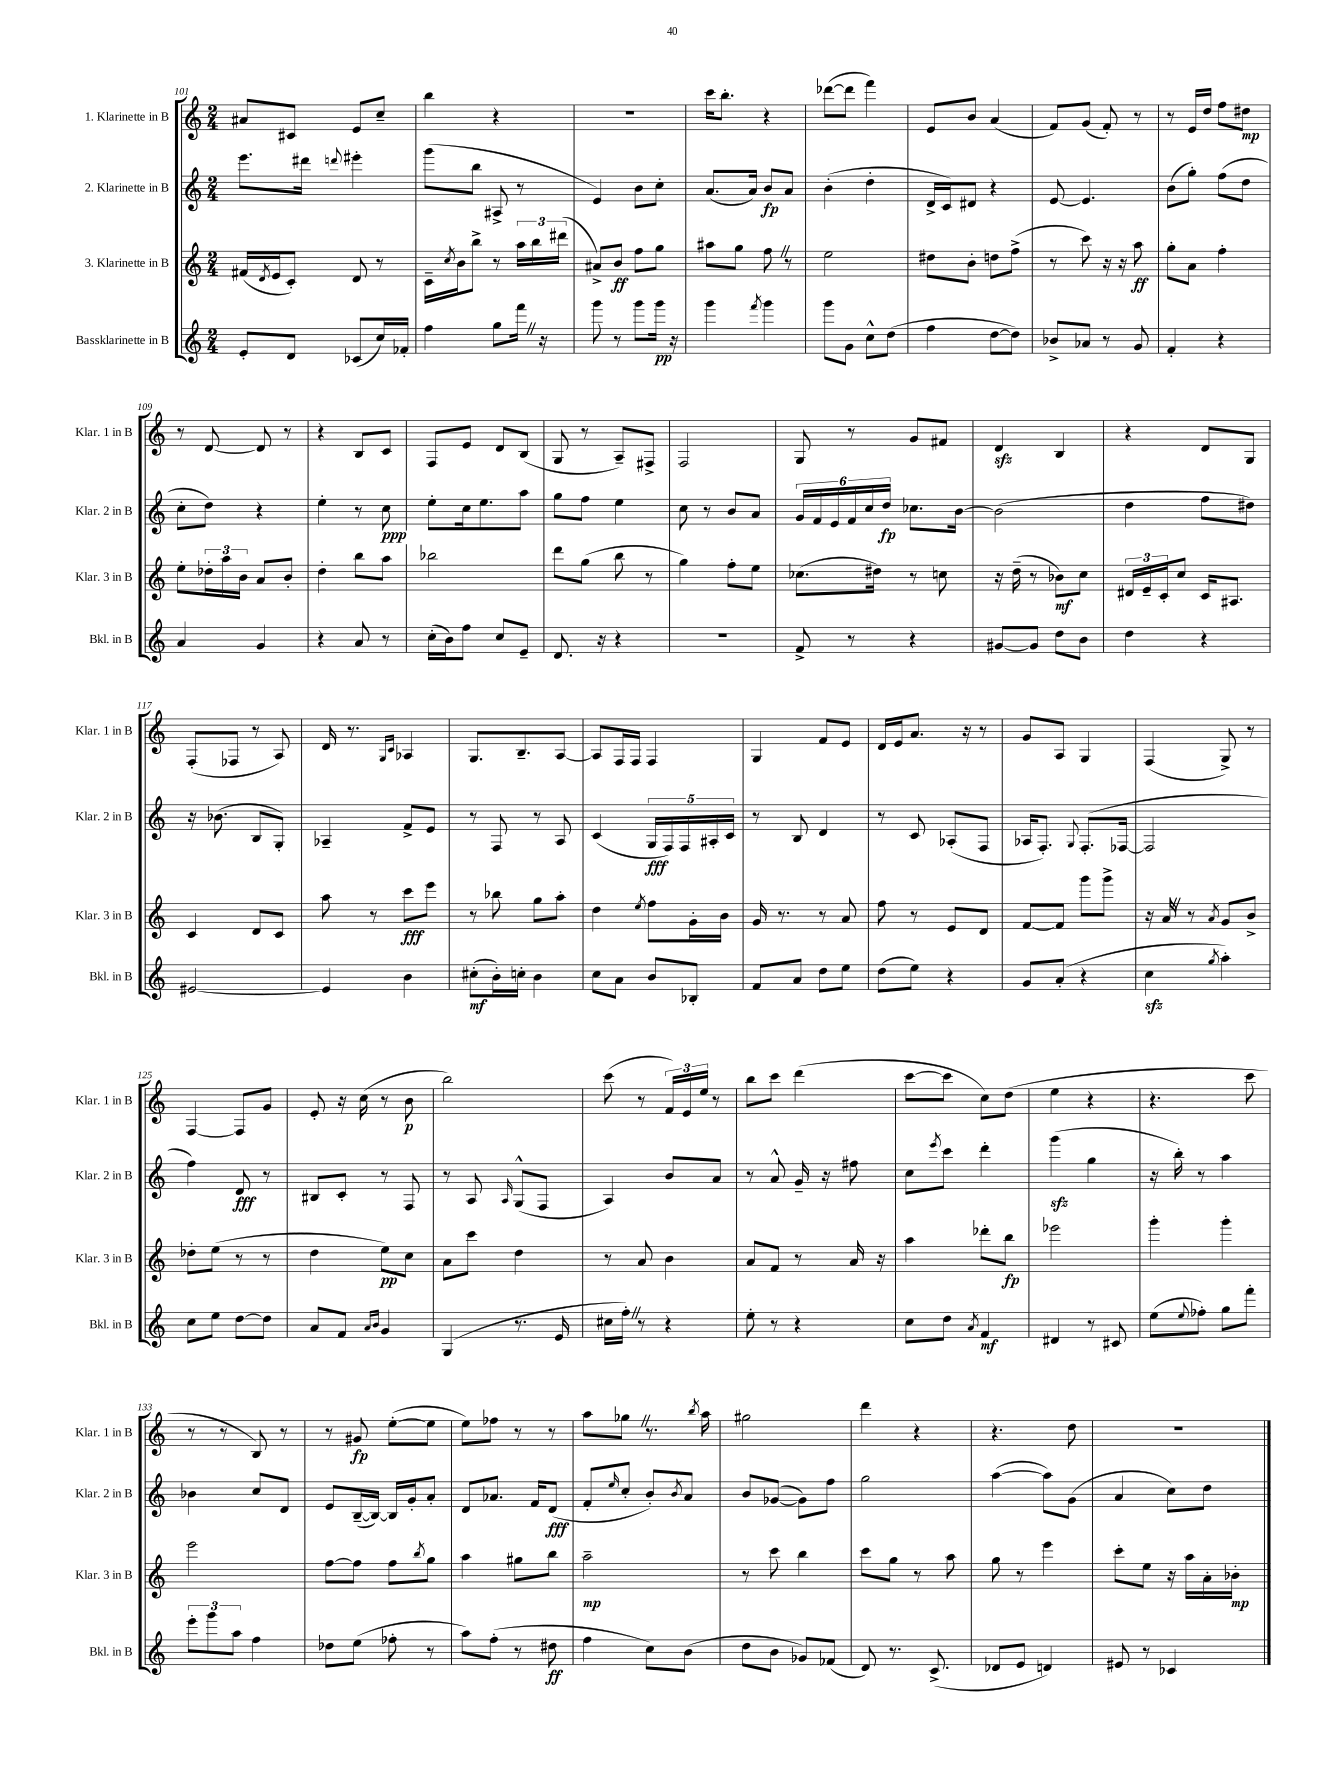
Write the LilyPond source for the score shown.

<<
\new StaffGroup <<
\new Staff = "s0" \with { instrumentName = "1. Klarinette in B" shortInstrumentName = "Klar. 1 in B" } {
    \clef treble \key c \major \numericTimeSignature \time 2/4
    ais'8 cis'8 e'8 c''8-- |
    b''4 r4 |
    R2 |
    c'''16 b''8.-. r4 |
    des'''8~( des'''8 f'''4) |
    e'8 b'8 a'4( |
    f'8) g'8( f'8-.) r8 |
    r8 e'16 d''16 f''8 dis''8\mp |
    r8 d'8~ d'8 r8 |
    r4 b8 c'8 |
    f8 e'8 d'8 b8( |
    g8 r8 a8--) fis8-> |
    f2 |
    g8 r8 g'8 fis'8 |
    d'4\sfz b4 |
    r4 d'8 g8 |
    f8-.( fes8 r8 a8) |
    d'16 r8. \grace { g16 c'16 } aes4 |
    g8. b8.-- a8~ |
    a8 f16 f16 f4 |
    g4 f'8 e'8 |
    d'16 e'16 a'8. r16 r8 |
    g'8 a8 g4 |
    f4( g8->) r8 |
    f4~ f8 g'8 |
    e'8-. r16 c''16( r8 b'8\p |
    b''2) |
    c'''8( r8 \tuplet 3/2 { f'16) e'16 e''16 } r8 |
    b''8 c'''8 d'''4( |
    c'''8~ c'''8 c''8) d''8( |
    e''4 r4 |
    r4. c'''8 |
    r8 r8 b8) r8 |
    r8 gis'8\fp e''8~-.( e''8 |
    e''8) fes''8 r8 r8 |
    a''8 ges''8 \once \override BreathingSign.text = \markup { \musicglyph "scripts.caesura.straight" } \breathe r8. \acciaccatura { b''8 } a''16 |
    gis''2 |
    d'''4 r4 |
    r4. d''8 |
    r2 \bar "|." |
}
\new Staff = "s1" \with { instrumentName = "2. Klarinette in B" shortInstrumentName = "Klar. 2 in B" } {
    \clef treble \key c \major \numericTimeSignature \time 2/4
    e'''8. dis'''16 \appoggiatura { d'''8 } eis'''4-. |
    g'''8( b''8 ais8-> r8 |
    e'4) b'8 c''8-. |
    a'8.( a'16) b'8\fp a'8 |
    b'4-.( d''4-. |
    d'16-> c'16) dis'8 r4 |
    e'8~ e'4. |
    b'8( g''8-.) f''8( d''8 |
    c''8-. d''8) r4 |
    e''4-. r8 c''8\ppp |
    e''8-. c''16 e''8. a''8 |
    g''8 f''8 e''4 |
    c''8 r8 b'8 a'8 |
    \tuplet 6/4 { g'16 f'16 e'16 f'16 c''16 d''16\fp } ces''8. b'16~ |
    b'2( |
    d''4 f''8 dis''8) |
    r16 bes'8.( b8 g8-.) |
    aes4-- f'8-> e'8 |
    r8 f8 r8 a8 |
    c'4( \tuplet 5/4 { g16\fff f16) f16 ais16-. c'16 } |
    r8 b8 d'4 |
    r8 c'8 aes8-.( f8 |
    aes16 f8.-.) \appoggiatura { g8 } f8.-.( fes16~ |
    fes2 |
    f''4) d'8\fff r8 |
    bis8 c'8-. r8 f8 |
    r8 a8 \grace { a16 } g8-^( f8 |
    a4) b'8 a'8 |
    r8 a'8-^ g'16-- r16 fis''8 |
    c''8 \acciaccatura { e'''8 } c'''8 d'''4-. |
    g'''4\sfz( g''4 |
    r16 b''16-.) r8 a''4 |
    bes'4 c''8 d'8 |
    e'8 b16~--( b16~) b16 g'16-. a'8-. |
    d'8 aes'8. f'16 d'8\fff( |
    f'8-. \grace { e''16 } c''8-. b'8-.) \acciaccatura { b'8 } a'8 |
    b'8 ges'8~( ges'8) f''8 |
    g''2 |
    a''4~( a''8) g'8( |
    a'4 c''8) d''8 \bar "|." |
}
\new Staff = "s2" \with { instrumentName = "3. Klarinette in B" shortInstrumentName = "Klar. 3 in B" } {
    \clef treble \key c \major \numericTimeSignature \time 2/4
    fis'16( \acciaccatura { d'8 } e'16 c'8-.) d'8 r8 |
    c'16-- \acciaccatura { c''8 } b'16 b''8-> r8 \tuplet 3/2 { a''16 b''16 dis'''16( } |
    ais'8->) b'8\ff f''8 g''8 |
    ais''8 g''8 f''8 \once \override BreathingSign.text = \markup { \musicglyph "scripts.caesura.straight" } \breathe r8 |
    e''2 |
    dis''8 b'8-. d''8 f''8->( |
    r8 c'''8) r16 r16 a''8\ff |
    g''8-. a'8 f''4-. |
    e''8-. \tuplet 3/2 { des''16-. a''16 b'16 } a'8 b'8-. |
    d''4-. b''8 a''8 |
    bes''2 |
    d'''8 g''8( b''8 r8 |
    g''4) f''8-. e''8 |
    ces''8.( dis''16) r8 c''8 |
    r16 d''16--( r8 bes'8\mf) c''8 |
    \tuplet 3/2 { dis'16 e'16-- c'16-. } c''8 c'16 ais8. |
    c'4 d'8 c'8 |
    a''8 r8 c'''8\fff e'''8 |
    r8 bes''8 g''8 a''8-. |
    d''4 \acciaccatura { e''8 } f''8 g'16-. b'16 |
    g'16 r8. r8 a'8 |
    f''8 r8 e'8 d'8 |
    f'8~ f'8 g'''8 g'''8-> |
    r16 a'16 \once \override BreathingSign.text = \markup { \musicglyph "scripts.caesura.straight" } \breathe r8 \acciaccatura { a'8 } g'8 b'8-> |
    des''8-. e''8( r8 r8 |
    d''4 e''8\pp) c''8 |
    a'8 c'''8 d''4 |
    r8 a'8 b'4 |
    a'8 f'8 r8 a'16 r16 |
    a''4 des'''8-. b''8\fp |
    ees'''2 |
    g'''4-. g'''4-. |
    e'''2 |
    f''8~ f''8 f''8 \acciaccatura { b''8 } g''8 |
    a''4 gis''8 b''8 |
    a''2--\mp |
    r8 c'''8 b''4 |
    c'''8 g''8 r8 a''8 |
    g''8 r8 e'''4 |
    c'''8-. e''8 r16 a''16 a'16-. bes'16-.\mp \bar "|." |
}
\new Staff = "s3" \with { instrumentName = "Bassklarinette in B" shortInstrumentName = "Bkl. in B" } {
    \clef treble \key c \major \numericTimeSignature \time 2/4
    e'8-. d'8 ces'8( c''16) fes'16-. |
    f''4 g''8 f'''16 \once \override BreathingSign.text = \markup { \musicglyph "scripts.caesura.straight" } \breathe r16 |
    g'''8 r8 g'''8 g'''16\pp r16 |
    g'''4 \acciaccatura { f'''8 } g'''4 |
    g'''8 g'8 c''8-^ d''8( |
    f''4 d''8~ d''8) |
    bes'8-> aes'8 r8 g'8 |
    f'4-. r4 |
    a'4 g'4 |
    r4 a'8 r8 |
    c''16-.( b'16) f''8 c''8 e'8-- |
    d'8. r16 r4 |
    R2 |
    f'8-> r8 r4 |
    gis'8~ gis'8 d''8 b'8 |
    d''4 r4 |
    eis'2~ |
    eis'4 b'4 |
    cis''8-.\mf( b'16-.) c''16-. b'4 |
    c''8 a'8 b'8 bes8-. |
    f'8 a'8 d''8 e''8 |
    d''8( e''8) r4 |
    g'8 a'8-.( r4 |
    c''4\sfz \acciaccatura { g''8 } a''4-.) |
    c''8 e''8 d''8~ d''8 |
    a'8 f'8 \grace { a'16 b'16 } g'4 |
    g4( r8. e'16 |
    cis''16 f''16-.) \once \override BreathingSign.text = \markup { \musicglyph "scripts.caesura.straight" } \breathe r8 r4 |
    e''8-. r8 r4 |
    c''8 d''8 \acciaccatura { a'8 } f'4\mf |
    dis'4 r8 cis'8 |
    e''8( \appoggiatura { e''8 } fes''8-.) g''8 f'''8-. |
    \tuplet 3/2 { e'''8-. g'''8 a''8 } f''4 |
    des''8 e''8( fes''8-. r8 |
    a''8) f''8-.( r8 dis''8\ff |
    f''4 c''8) b'8( |
    d''8 b'8 ges'8) fes'8( |
    d'8) r8. c'8.->( |
    des'8 e'8 d'4) |
    eis'8 r8 ces'4 \bar "|." |
}
>>
>>
\layout { \context { \Score currentBarNumber = #101 } }
